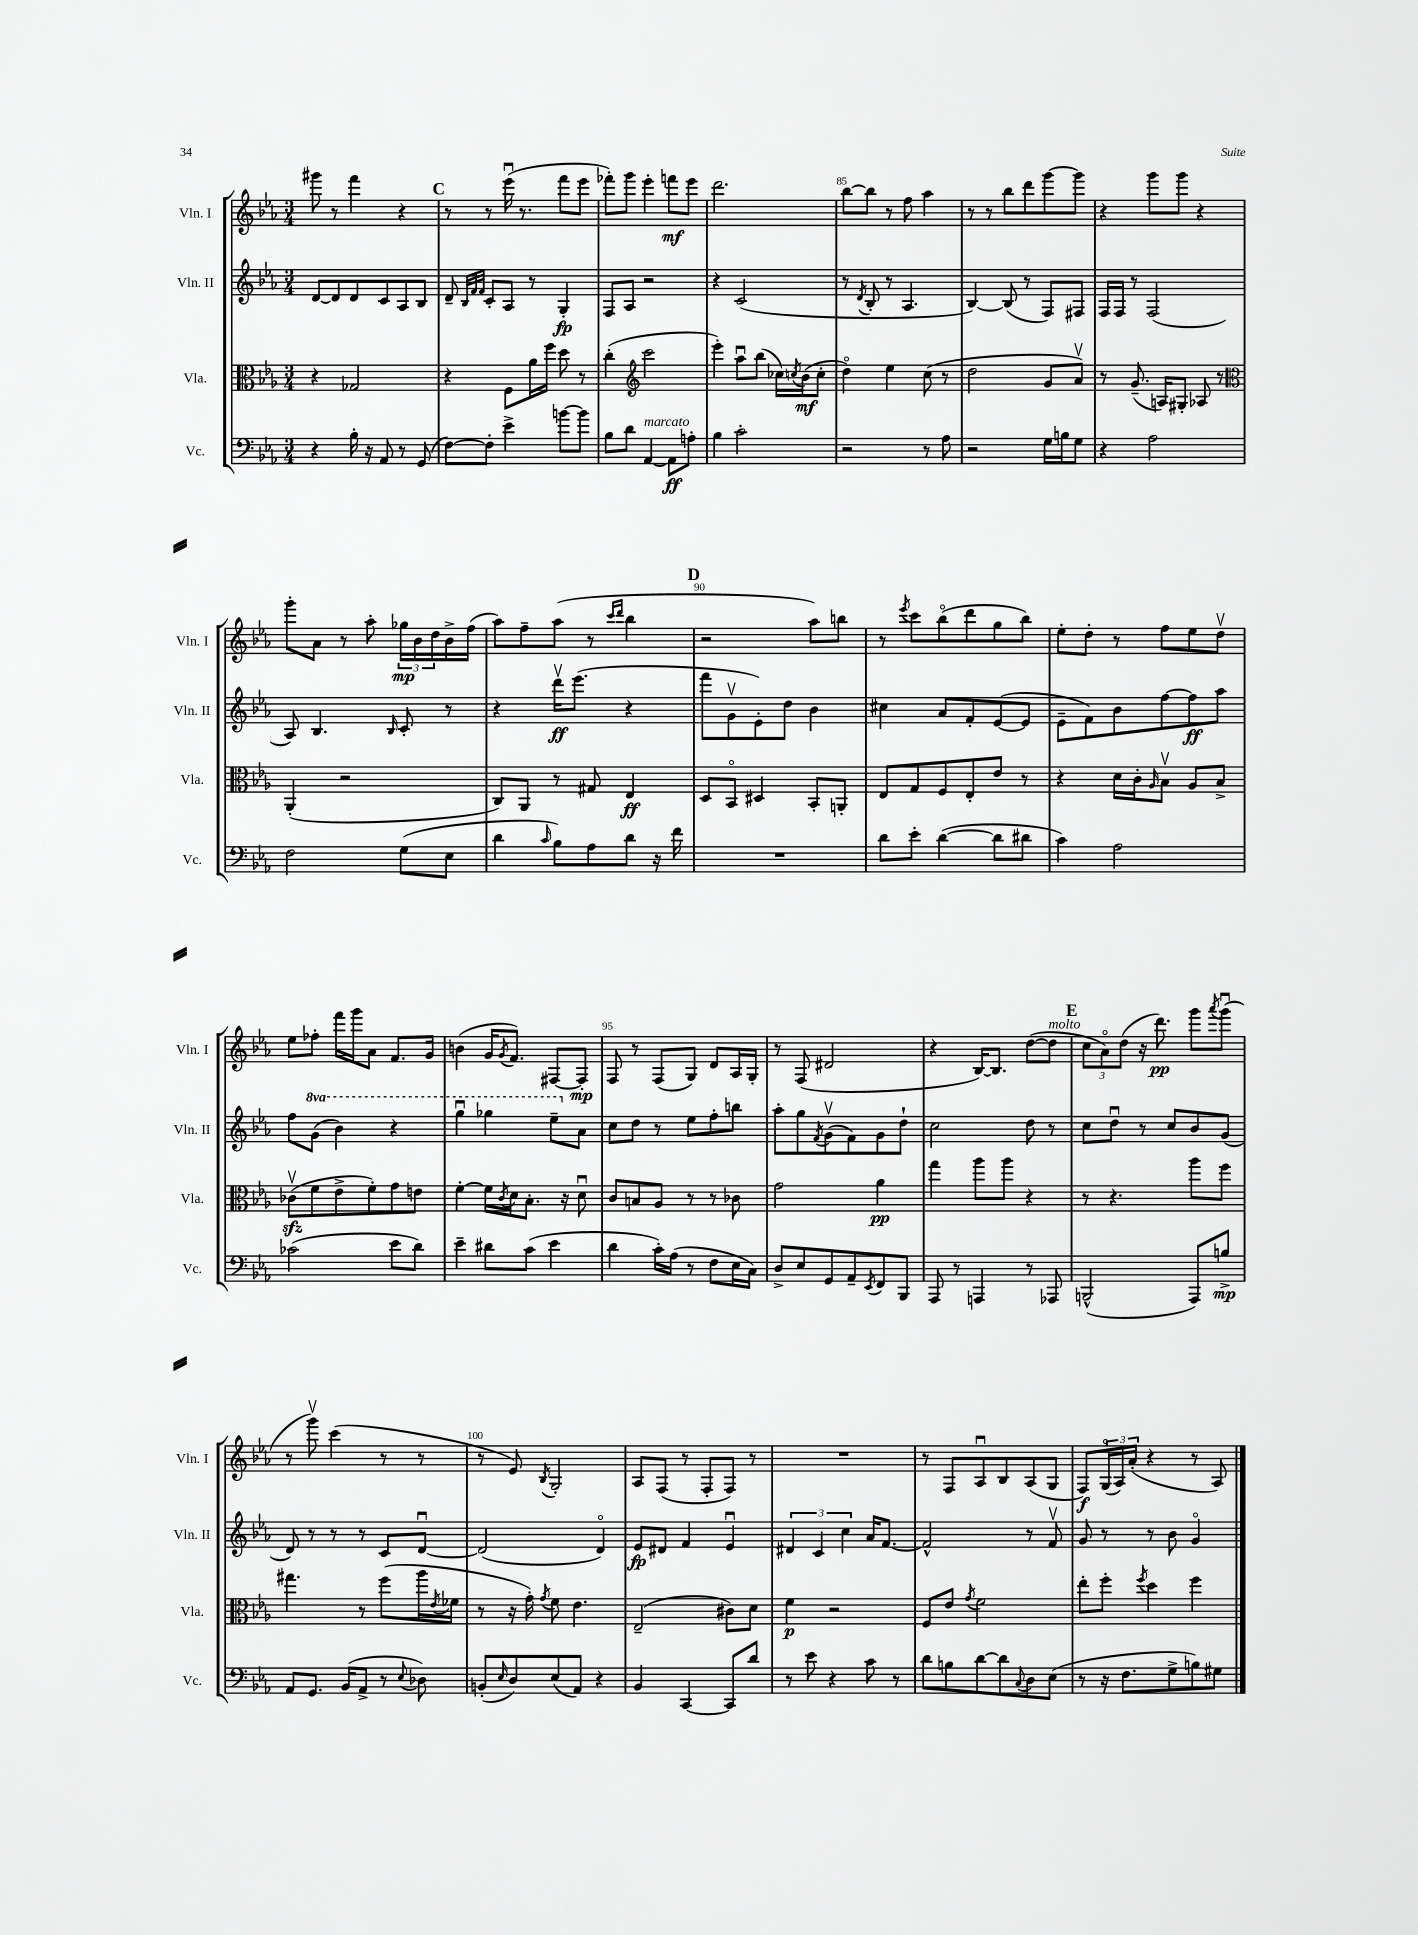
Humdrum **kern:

**kern	**kern	**kern	**kern
*staff4	*staff3	*staff2	*staff1
*clefF4	*clefC3	*clefG2	*clefG2
*k[b-e-a-]	*k[b-e-a-]	*k[b-e-a-]	*k[b-e-a-]
*M3/4	*M3/4	*M3/4	*M3/4
4r	4r	[8d/L	8ggg#\
.	.	8d/]	8r
16B-'\	2G-/	8d/	4fff\
16r	.	.	.
8AA-/	.	8c/	.
8r	.	8A-/	4r
(8GG/	.	8B-/J	.
=	=	=	=
[8F\L)	4r	8d~/	8r
.	.	32qqB-/LLL	.
.	.	32qqf/	.
.	.	32qqf/JJJ	.
8F'\]J	.	8c'/L	8r
4e-^\	8F\L	8A-/J	(16eee-u\
.	.	.	8.r
.	16a-\L	8r	.
.	16ff\JJ	.	.
[8b\L	8dd\	4G'/	8fff\L
8b\]J	8r	.	8eee-\J
=	=	=	=
8B-\L	(4cc'\	8F/L	8fff-'\L)
8d\J	.	8A-/J	8ggg\J
*	*clefG2	*	*
[4AA-/	2ccc\	2r	4eee-'\
8AA-\]L	.	.	8fff\L
8A'\J	.	.	8eee-\J
=	=	=	=
4B-\	4eee-'\)	4r	2.ddd\
2c'\	8aa-u\L	(2c/	.
.	(8bb-\J	.	.
.	16cc-\LL)	.	.
.	8qcc/	.	.
.	(16b-\J	.	.
.	8cc'\J	.	.
=	=	=	=
2r	4ddo\)	8r	[8bb-\L
.	.	8qd/	.
.	.	8B-'/	8bb-\]J
.	4ee-\	8r	8r
.	.	4.A-/	8ff\
8r	(8cc\	.	4aa-\
8A-\	8r	.	.
=	=	=	=
2r	2dd\	[4B-/)	8r
.	.	.	8r
.	.	(8B-/]	8bb-\L
.	.	8r	8ddd\
16G\LL	8g/L	8F/L)	[8ggg\
16B\J	.	.	.
8G\J	8a-v/J)	8F#/J	8ggg\]J
=	=	=	=
4r	8r	16F/LL	4r
.	.	16F/JJ	.
.	(8.g~/	8r	.
2A-\	.	(2F/	8ggg\L
.	16A/LK)	.	.
.	8G#'/J	.	8ggg\J
.	8A-/	.	4r
.	8r	.	.
=	=	=	=
*	*clefC3	*	*
2F\	(4AA-'/	8A-/)	8ggg'\L
.	.	4.B-/	8a-\J
.	2r	.	8r
.	.	.	8aa-'\
.	.	16qqB-/	.
(8G\L	.	8c'/	24gg-\LL
.	.	.	24b-\
.	.	.	24dd\
8E-\J	.	8r	16b-^\
.	.	.	(16ff\JJ
=	=	=	=
4d\	8C/L)	4r	8aa-\L)
.	8AA-/J	.	8ff~\
16qqc/	.	.	.
8B-\L)	8r	16dddv\LK	(8aa-\J
.	.	(8.eee-\J	.
8A-\	8G#/	.	8r
.	.	.	16qqccc/LL
.	.	.	16qqddd/JJ
8d\J	4E-/	4r	4bb-\
16r	.	.	.
16f\	.	.	.
=	=	=	=
2.r	8D/L	8fff\L	2r
.	8BB-o/J	8gv\	.
.	4D#/	8e-'\)	.
.	.	8dd\J	.
.	8BB-'/L	4b-\	8aa-\L)
.	8AA'/J	.	8bb\J
=	=	=	=
8d\L	8E-/L	4cc#\	8r
.	.	.	8qeee-/
8e-'\J	8G/	.	8ccc\L
([4d\	8F/	8a-/L	(8bb-o\
.	8E-'/	8f'/	8ddd\
8d\]L	8e-/J	([8e-/	8gg\
8d#\J	8r	8e-/]J	8bb-\J)
=	=	=	=
4c\)	4r	8e-~\L	8ee-'\L
.	.	8f\)	8dd'\J
2A-\	16d\LL	8b-\	8r
.	16c'\J	.	.
.	16qqA-/	.	.
.	8B-v\J	[8ff\	8ff\L
.	8A-/L	8ff\]	8ee-\
.	8B-^/J	8aa-\J	8ddv\J
=	=	=	=
(2c-\	(8c-v\L	8ff\L	8ee-\L
.	8f\	(8gg\J	8ff-'\J
.	8e-^\	4bb-\)	16fff\LL
.	.	.	16ggg\J
.	8f'\)	.	8a-\J
8e-\L	8g\	4r	8.f/L
8d\J)	8e\J	.	.
.	.	.	16g/Jk
=	=	=	=
4e-~\	[4f'\	4gggu\	(4b\
8d#\L	16f\]LL	4ggg-\	16g/LK
.	8qc/	.	8qg/
.	16d\J	.	8.f/J)
(8c\J	8.B-'\J	.	.
4e-\	.	8eee-~\L	[8F#/L
.	16r	.	.
.	8du\	8a-\J	8F#'/]J
=	=	=	=
4d\	8c/L	8cc\L	8F/
.	8B/	8dd\J	8r
16c'\LL)	8A-/J	8r	(8F/L
(16A-\JJ	.	.	.
8r	8r	8ee-\L	8G/J)
8F\L	8r	8ff'\	8d/L
16E-\L	8c-\	8bb\J	16A-/L
16C\JJ)	.	.	16G'/JJ
=	=	=	=
8D^/L	2g\	8aa-'\L	8r
8E-/	.	8gg\	(8F/
.	.	8qf/	.
8GG/	.	(8gv\	2d#/
8AA-~/	.	8f\)	.
8qEE-/	.	.	.
8FF/	4a-\	8g\	.
8BBB-/J	.	8dd`\J	.
=	=	=	=
8AAA-/	4gg\	2cc\	4r
8r	.	.	.
4AAA/	8aa-\L	.	[16B-/LK)
.	.	.	8.B-/]J
.	8aa-\J	.	.
8r	4r	8dd\	([8dd\L
8AAA-/	.	8r	8dd\]J
=	=	=	=
(2BBB^^/	8r	8cc\L	12cc\L
.	.	.	12a-o\)
.	4.r	8ddu\J	.
.	.	.	(12dd\J
.	.	8r	16r
.	.	.	8.ddd\)
.	.	8cc/L	.
8AAA-/L)	8aa-\L	8b-/	8ggg\L
.	.	.	8qaaa-/
8B^/J	8ff\J	(8g/J	(8gggu\J
=	=	=	=
8AA-/L	4.gg#\	8d/)	8r
8.GG/J	.	8r	8gggv\)
.	.	8r	(4ccc\
(16BB-/LK	.	.	.
8AA-^/J	8r	8r	.
8r	(8ff\L	8c/L	8r
8qqE-/	.	.	.
8D-\)	16aa-\L	[8du/J	8r
.	8qe-/	.	.
.	16f-\JJ	.	.
=	=	=	=
(8BB'/L	8r	(2d/]	8r
16qqE-/	.	.	.
8D/)	16r	.	8e-/)
.	16g'\)	.	.
.	8qg/	.	8qB-/
(8E-/	8f\	.	2G'/
8AA-/J)	4.e-\	.	.
4r	.	4do/)	.
=	=	=	=
4BB-/	(2E-~/	8e-/L	8A-/L
.	.	8d#/J	(8F/J
[4CC/	.	4f/	8r
.	.	.	8F'/L
8CC/]L	8c#\L)	4e-u/	8F/J)
8d/J	8d\J	.	8r
=	=	=	=
8r	4f\	6d#/	2.r
8e-\	.	.	.
.	.	6c/	.
4r	2r	.	.
.	.	6cc\	.
8c\	.	16a-/LK	.
.	.	[8.f/J	.
8r	.	.	.
=	=	=	=
8d\L	8F/L	2f^^/]	8r
8B\	8e-/J	.	8F/L
.	8qg/	.	.
[8d\	2f\	.	8A-u/
8d\]	.	.	8B-/
8qqC/	.	.	.
8D\	.	8r	(8A-/
(8E-\J	.	8fv/	8G/J
=	=	=	=
8r	8ee-'\L	8g/	8F/L)
16r	8ff'\J	8r	(24Go/L
.	.	.	24A-/)
8.F\L	.	.	.
.	.	.	(24a-'/JJ
.	8qff/	.	.
.	4dd\	8r	4r
8G^\	.	8b-\	.
8B\)	4ff\	4go/	8r
8G#\J	.	.	8A-/)
==	==	==	==
*-	*-	*-	*-
